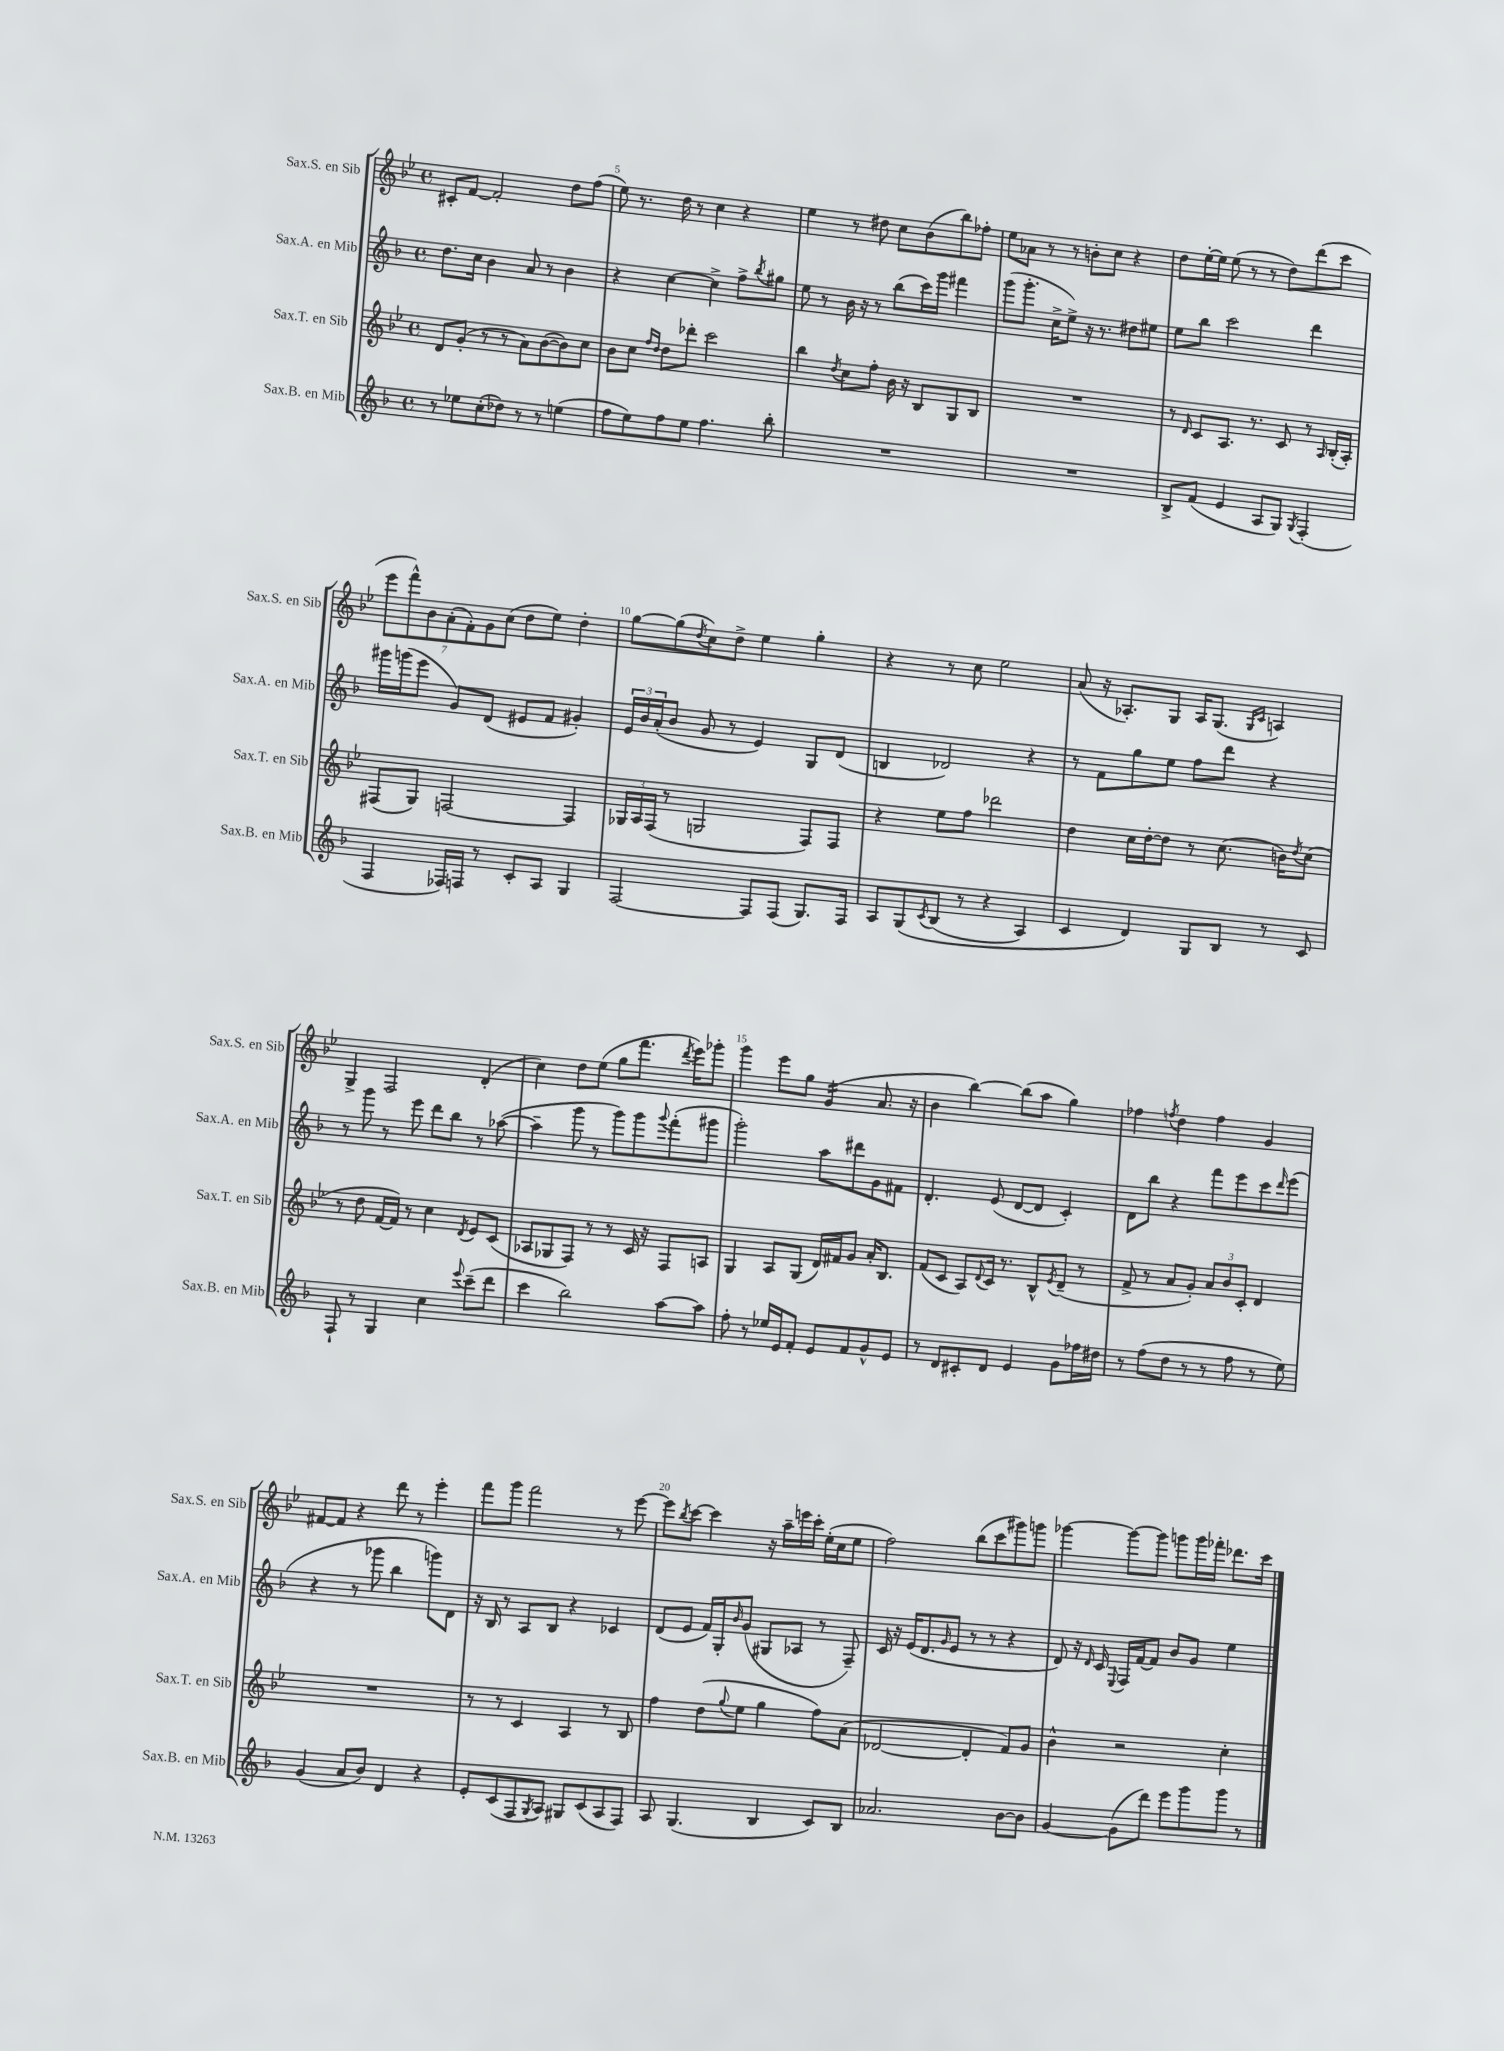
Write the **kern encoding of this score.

**kern	**kern	**kern	**kern
*staff4	*staff3	*staff2	*staff1
*clefG2	*clefG2	*clefG2	*clefG2
*k[b-]	*k[b-e-]	*k[b-]	*k[b-e-]
*M4/4	*M4/4	*M4/4	*M4/4
*met(c)	*met(c)	*met(c)	*met(c)
8r	8d	8.dd	8c#'
8ee-	(8g'	.	[8f
.	.	16cc	.
(8cc'	8r	4b-	2f']
8dd-)	8r	.	.
8r	8a)	8a	.
8r	([8b-	8r	.
(4ee	8b-])	4b-	8dd
.	8cc	.	(8ff
=	=	=	=
8ff	8b-	4r	8ee-)
8ee)	8cc	.	8.r
.	16qqff	.	.
.	16qqdd	.	.
8ff	8dd	[4cc	.
.	.	.	16dd
8ee	8ddd-'	.	8r
4.ff	2ccc	4cc^]	4cc
.	.	8ff^	4r
.	.	8qbb-	.
8bb-'	.	8gg#	.
=	=	=	=
1r	4bb-	8ee	4ee-
.	.	8r	.
.	8qdd	.	.
.	8cc	16b-	8r
.	.	16r	.
.	8ff'	8r	8dd#
.	16b-	(8bb-	8cc
.	16r	.	.
.	8B-	16ccc)	(8b-
.	.	16ggg	.
.	8G	4fff#	8bb-)
.	8B-	.	8ff-'
=	=	=	=
1r	1r	(8ggg	8ee-
.	.	8.ggg'	8a-
.	.	.	8r
.	.	16cc^	.
.	.	8ee^)	8r
.	.	16r	8b'
.	.	8.r	.
.	.	.	8cc
.	.	8dd#	4r
.	.	8ee#	.
=	=	=	=
8B-^	8r	8ee	8dd
.	16qqd	.	.
(8f	8c	8bb-	[16ee-'
.	.	.	16ee-]
4e	8.A	2ccc	(8ee-
.	.	.	8r
.	8.r	.	.
8A	.	.	8r
8G)	8c	.	8dd)
8qG	.	.	.
(4F'	8r	4ddd	(8ddd
.	16qqA	.	.
.	(16B-'	.	8ccc
.	16A')	.	.
=	=	=	=
4F	(8F#	16ggg#	14eee-
.	.	(16ggg	.
.	.	.	14fff^^)
.	8G)	8eee	.
.	.	.	14b-
.	.	.	(14a'
16F-)	[2F	8g)	.
.	.	.	14f')
16F	.	.	.
.	.	.	14g
8r	.	(8d	.
.	.	.	(14cc
8c'	.	8e#	8dd
8A	.	8f	8ee-)
4G	4F]	4g#')	4dd'
=	=	=	=
[2F	24G-	24e	[8gg
.	24A	24b-	.
.	(24F	(24a'	.
.	8r	8b-	(8gg]
.	.	.	8qdd
.	2G	8g	8cc)
.	.	8r	8dd^
8F]	.	4e)	4ee-
(8F	.	.	.
8.G)	8F)	8G	4gg'
.	8F	(8d	.
16F	.	.	.
=	=	=	=
8A	4r	4B	4r
&(8G	.	.	.
8qc	.	.	.
(8B-	8ee-	2d-)	8r
8r	8ff	.	8cc
4r	2ddd-	.	2ee-
4A)	.	4r	.
=	=	=	=
4c	4dd	8r	(8a
.	.	8f	16r
.	.	.	8.A-')
4d&)	16cc	8gg	.
.	[16dd'	.	.
.	8dd]	8ee	8G
8G	8r	8ff	16A-
.	.	.	(8.G
8B-	(8.cc	8ddd	.
.	.	.	16qqG
.	.	.	16qqc
8r	.	4r	4A)
.	16b)	.	.
.	8qdd	.	.
8c	(8cc	.	.
=	=	=	=
8F`	8r	8r	4G^
8r	8dd	8ggg	.
4G	[16f	8r	2F
.	16f])	.	.
.	8r	8eee	.
4cc	4cc	8ddd	.
.	.	8bb-	.
8qqeee	8qd	.	.
(8ccc~	8e-	8r	(4d'
8ddd	(8c	([8aa-	.
=	=	=	=
4ccc	8A-	4aa-~]	4cc)
.	8G-	.	.
2bb-)	8F)	8ggg	8dd
.	8r	8r	(8ee-
.	8r	8ggg)	8gg
.	16c	8ggg	8.fff
.	16r	.	.
.	.	8qqggg	.
[8aa	8F	(8fff'	.
.	.	.	8qddd
.	.	.	16eee-)
8aa]	8A	8ggg#	8ggg-'
=	=	=	=
8ff'	4G	2ggg')	4ggg
8r	.	.	.
16ee-	8A	.	8eee-
16e	.	.	.
8f'	(8G	.	8gg
8e	16d)	8aa	(4g
.	16f#	.	.
8f	8g	8ddd#	.
8g^^	16a'	8g	8.a
.	8.B-	.	.
8e	.	8f#	.
.	.	.	16r
=	=	=	=
8r	(8f	4.d'	4b-
8d	8c	.	.
8c#'	8A)	.	[4bb-)
.	8qqd	.	.
8d	16c	(8e	.
.	8.r	.	.
4e	.	[8d	(8bb-]
.	8B-^^	8d]	8aa
.	8qe-	.	.
8g	(8d~	4c')	4gg)
16ff-	8r	.	.
16dd#	.	.	.
=	=	=	=
8r	8f^	8d	4ff-
(8ff	8r	8bb-	.
.	.	.	8qff
8dd	8a	4r	4dd
8r	8g')	.	.
8r	12a	8fff	4ff
.	12b-	.	.
8ff	.	8eee	.
.	12c'	.	.
8r	4d	8ccc	4g
.	.	16qqddd	.
8ee)	.	(8eee	.
=	=	=	=
(4g	1r	4r	[8f#
.	.	.	8f#]
8a	.	8r	4r
8b-)	.	8ggg-	.
4d	.	4bb-	8ddd
.	.	.	8r
4r	.	8ggg)	4eee-'
.	.	8d	.
=	=	=	=
8e'	8r	16r	8fff
.	.	16B-	.
(8c	8r	8r	8ggg
8F	4c	8A	2fff
8qG	.	.	.
8A)	.	8B-	.
8G#	4A	4r	.
(8c	.	.	.
8A	8r	4c-	8r
8F)	8B-	.	[8eee-
=	=	=	=
8A	4ff	(8d	8eee-]
.	.	.	8qbb-
(4.G	.	8e	[8ccc
.	(8dd	16f)	4ccc]
.	.	16G'	.
.	8qqgg	16qqb-	.
.	8ee-	(8g	.
4B-	4gg	8G#	16r
.	.	.	16aa~
.	.	8A-	16eee
.	.	.	16ccc'
8c)	8ff)	8r	(16ee-'
.	.	.	16cc
8B-	(8a	8F~)	8ee-
=	=	=	=
2.a-	[2d-	16c	2ff)
.	.	16r	.
.	.	(16e	.
.	.	8.d	.
.	.	16qqg	.
.	.	8e	.
.	4d-']	8r	(8bb-
.	.	8r	8ccc
[8b-	8f)	4r	8ggg#)
8b-]	8g	.	8ggg
=	=	=	=
[4g	4b-^^	8d)	[4ggg-
.	.	16r	.
.	.	16qqd	.
.	.	16c	.
.	.	8qqE	.
(8g]	2r	16F	8ggg-_
.	.	[16f	.
8ddd)	.	8f]	8ggg-]
8eee	.	8b-	8ggg
8ggg	.	8g	16ggg
.	.	.	16fff-'
8ggg	4cc'	4ee	8.ddd-
8r	.	.	.
.	.	.	16ccc
==	==	==	==
*-	*-	*-	*-
